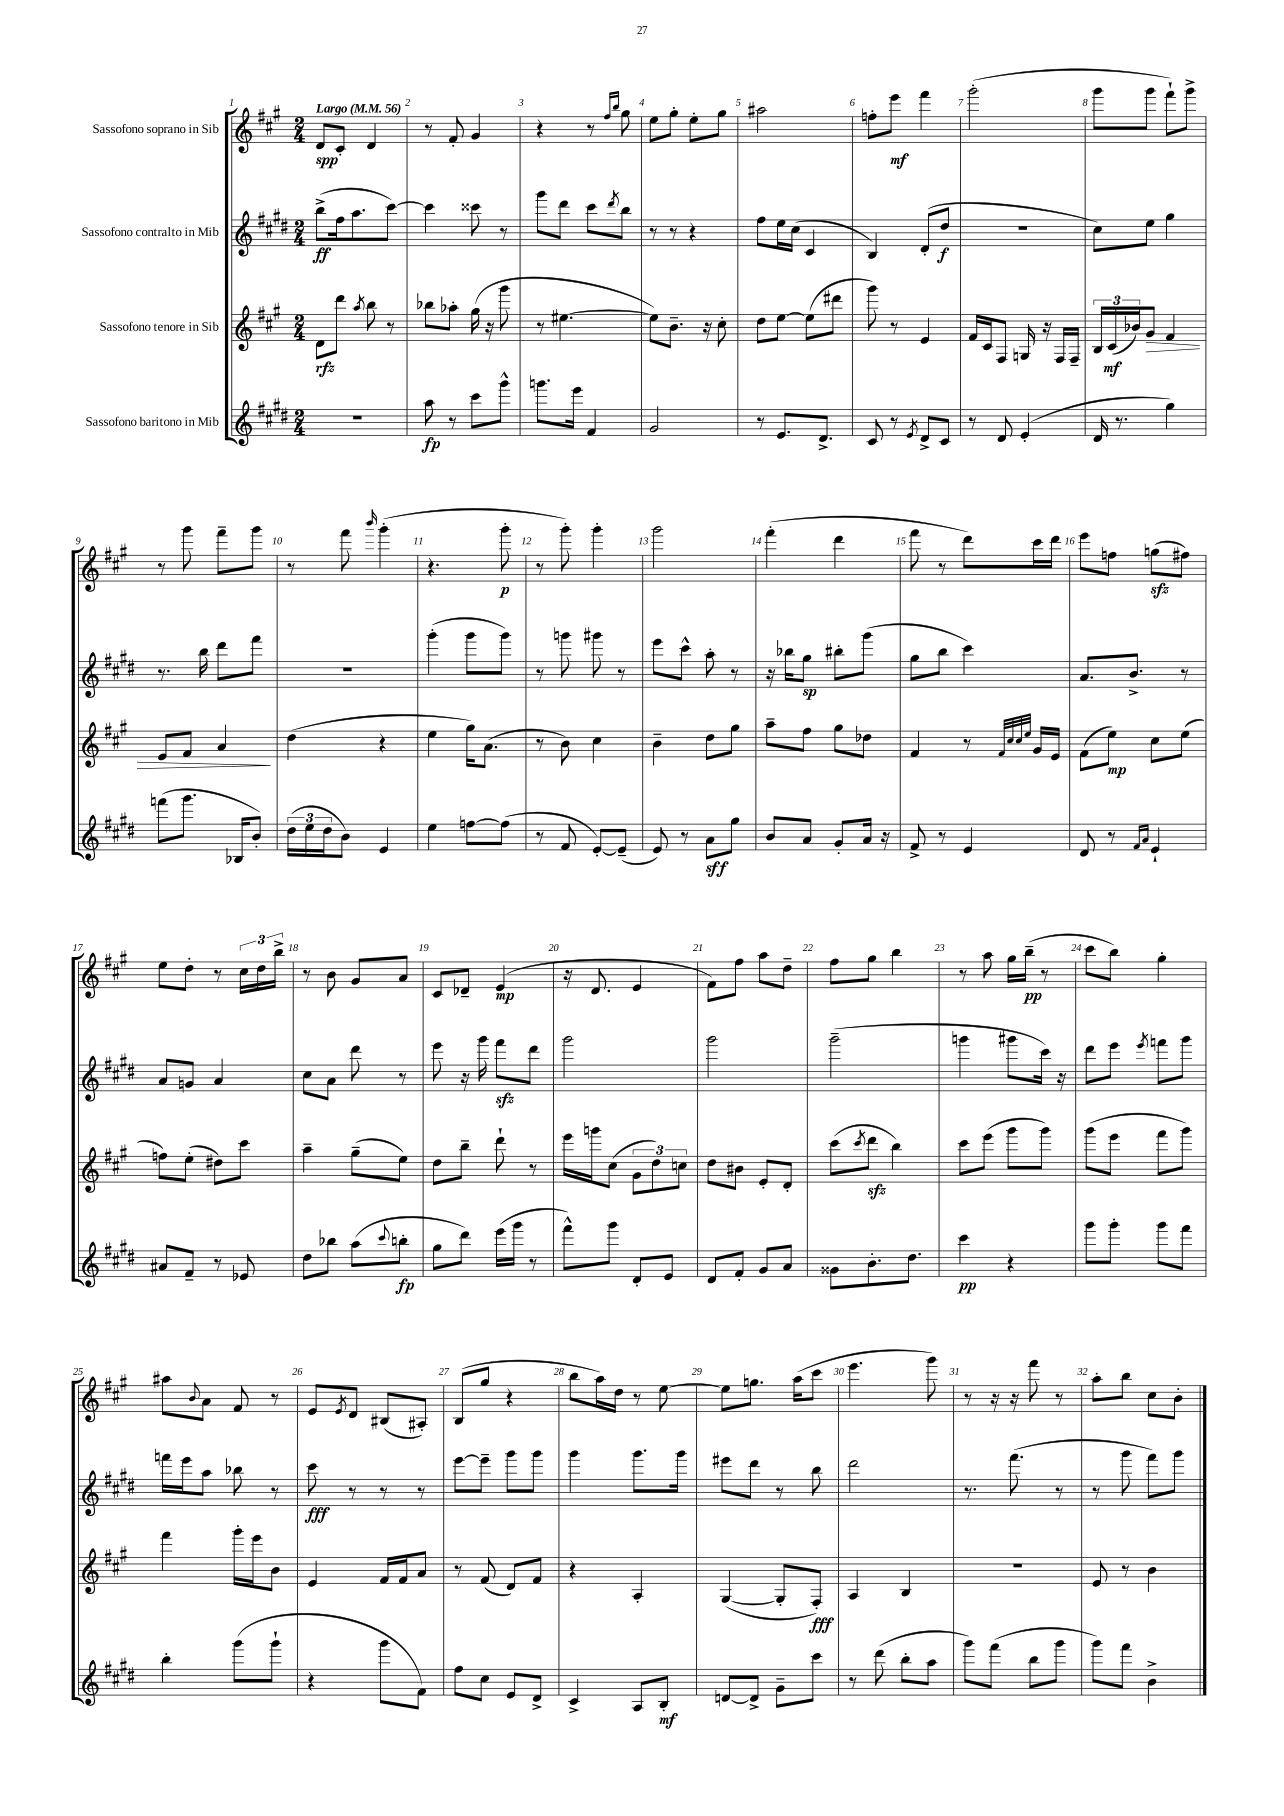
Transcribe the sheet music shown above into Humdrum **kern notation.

**kern	**kern	**kern	**kern
*staff4	*staff3	*staff2	*staff1
*clefG2	*clefG2	*clefG2	*clefG2
*k[f#c#g#d#]	*k[f#c#g#]	*k[f#c#g#d#]	*k[f#c#g#]
*M2/4	*M2/4	*M2/4	*M2/4
*MM56	*MM56	*MM56	*MM56
2r	8d	(8bb^	8d
.	8ddd	16ff#	8c#'
.	.	8.aa	.
.	8qaa	.	.
.	8bb	.	4d
.	8r	[8ccc#)	.
=	=	=	=
8aa	8bb-	4ccc#]	8r
8r	8aa-'	.	8f#'
8ccc#	(16gg#	8ccc##	4g#
.	16r	.	.
8ggg#^^	8ggg#	8r	.
=	=	=	=
8.ggg	8r	8ggg#	4r
.	[4.ee#	8ddd#	.
16eee	.	.	.
4f#	.	8ccc#	8r
.	.	.	16qqff#
.	.	8qddd#	16qqbb
.	.	8bb	8gg#
=	=	=	=
2g#	8ee#])	8r	8ee
.	8.b~	8r	8gg#'
.	.	4r	8ee'
.	16r	.	.
.	8cc#'	.	8gg#
=	=	=	=
8r	8dd	8ff#	2aa#
8.e	[8ee	16ee	.
.	.	(16cc#	.
.	(8ee]	4c#	.
8.d#^	.	.	.
.	8ddd#	.	.
=	=	=	=
8c#	8ggg#)	4B)	8ff'
8r	8r	.	8eee
8qe	.	.	.
8d#^	4e	(8d#'	4fff#
8c#	.	8dd#	.
=	=	=	=
8r	16f#	2r	(2ggg#'
.	16c#	.	.
8d#	8F#	.	.
(4e'	16G	.	.
.	16r	.	.
.	16F#	.	.
.	16F#~	.	.
=	=	=	=
16d#	24B	8cc#)	8ggg#
.	(24c#	.	.
8.r	.	.	.
.	24b-)	.	.
.	8g#	8ee	8ggg#
4gg#)	4f#	4gg#	8fff#`)
.	.	.	8ggg#^
=	=	=	=
(8fff	8e	8.r	8r
8.ggg#	8f#	.	8ggg#
.	.	16bb	.
.	4a	8ddd#	8fff#~
16B-	.	.	.
8b')	.	8fff#	8ggg#
=	=	=	=
(24dd#	(4dd	2r	8r
24ee	.	.	.
24dd#	.	.	.
8b)	.	.	8fff#
.	.	.	16qqbbb
4e	4r	.	(4ggg#'
=	=	=	=
4ee	4ee	(4ggg#'	4.r
[8ff	16gg#)	8ggg#	.
.	(8.a	.	.
(8ff]	.	8ggg#)	8ggg#'
=	=	=	=
8r	8r	8r	8r
8f#	8b)	8ggg	8ggg#')
[8e')	4cc#	8ggg#	4ggg#'
(8e~]	.	8r	.
=	=	=	=
8e)	4b~	8eee	2ggg#
8r	.	8ccc#^^	.
8a	8dd	8aa'	.
8gg#	8gg#	8r	.
=	=	=	=
8b	8aa~	16r	(4fff#'
.	.	16bb-	.
8a	8ff#	8gg#	.
8g#'	8gg#	8bb#'	4ddd
16a	8dd-	(8ggg#	.
16r	.	.	.
=	=	=	=
8f#^	4f#	8gg#	8fff#
8r	.	8bb	8r
4e	8r	4ccc#)	8ddd)
.	32qqf#	.	.
.	32qqcc#	.	.
.	32qqcc#	.	.
.	32qqee	.	.
.	16g#	.	16ccc#
.	16e	.	16ddd
=	=	=	=
8d#	(8f#	8.a	8eee
8r	8ee)	.	8ff
.	.	8.b^	.
16qqf#	.	.	.
16qqa	.	.	.
4e`	8cc#	.	(8gg
.	(8ee	8r	8ff#)
=	=	=	=
8a#	8ff)	8a	8ee
8f#~	(8ee'	8g	8dd'
8r	8dd#)	4a	8r
8e-	8ccc#	.	24cc#
.	.	.	24dd
.	.	.	24bb^
=	=	=	=
8dd#	4aa~	8cc#	8r
8bb-	.	8a	8b
(8aa	(8gg#~	8ddd#	8g#
8qqccc#	.	.	.
8bb'	8ee)	8r	8a
=	=	=	=
8gg#	8dd	8eee	8c#
8ddd#)	8bb~	16r	8d-~
.	.	16ggg#	.
(16eee	8ddd`	8fff#	(4e
16ggg#	.	.	.
8r	8r	8ddd#	.
=	=	=	=
8fff#^^)	16eee	2ggg#	16r
.	16ggg	.	8.d
8ggg#	(8cc#	.	.
8d#'	12g#	.	4e
.	12dd)	.	.
8e	.	.	.
.	12cc	.	.
=	=	=	=
8d#	8dd	2ggg#	8f#)
8f#'	8b#	.	8ff#
8g#	8e'	.	8aa
8a	8d'	.	8dd~
=	=	=	=
8g##	(8ccc#	(2ggg#~	8ff#
.	8qccc#	.	.
8.b'	8ddd	.	8gg#
.	4bb)	.	4bb
8.dd#	.	.	.
=	=	=	=
4ccc#	8ccc#	4ggg	8r
.	(8eee	.	8aa
4r	8ggg#	8ggg#	16gg#
.	.	.	(16bb~
.	8ggg#)	16ccc#)	8r
.	.	16r	.
=	=	=	=
8ggg#	(8ggg#	8ddd#	8ccc#
8ggg#'	8eee	8eee	8bb)
.	.	8qeee	.
8ggg#	8fff#	8fff	4gg#'
8fff#	8ggg#)	8ggg#	.
=	=	=	=
4bb'	4fff#	16fff	8aa#
.	.	16eee	.
.	.	.	8qqb
.	.	8aa	8a
(8ggg#	16ggg#'	8bb-	8f#
.	16eee	.	.
8ggg#`	8b	8r	8r
=	=	=	=
4r	4e	8ccc#	8e
.	.	.	8qe
.	.	8r	8d
8ggg#	16f#	8r	(8B#
.	16f#	.	.
8f#)	8a	8r	8A#')
=	=	=	=
8ff#	8r	[8eee	(8B
8cc#	(8f#	8eee~]	8gg#
8e	8d)	8ggg#	4r
8d#^	8f#	8ggg#	.
=	=	=	=
4c#^	4r	4ggg#	8bb
.	.	.	16aa)
.	.	.	16dd
8A	4A'	8.ggg#	8r
8B'	.	.	[8ee
.	.	16ggg#	.
=	=	=	=
[8d	([4G#	8eee#	8ee]
8d^]	.	8ddd#	8.gg
8g#~	8G#']	8r	.
.	.	.	(16aa
8ccc#	8F#')	8bb	8ccc#
=	=	=	=
8r	4A	2ddd#	4.eee
(8ddd#	.	.	.
8bb'	4B	.	.
8aa	.	.	8ggg#)
=	=	=	=
8ggg#)	2r	8.r	8r
(8fff#	.	.	16r
.	.	(8.fff#	16r
8bb	.	.	8fff#
8ggg#	.	8r	8r
=	=	=	=
8ggg#)	8e	8r	8aa'
8fff#	8r	8ggg#	8bb
4b^	4b	8fff#)	8cc#
.	.	8ggg#	8b'
==	==	==	==
*-	*-	*-	*-
